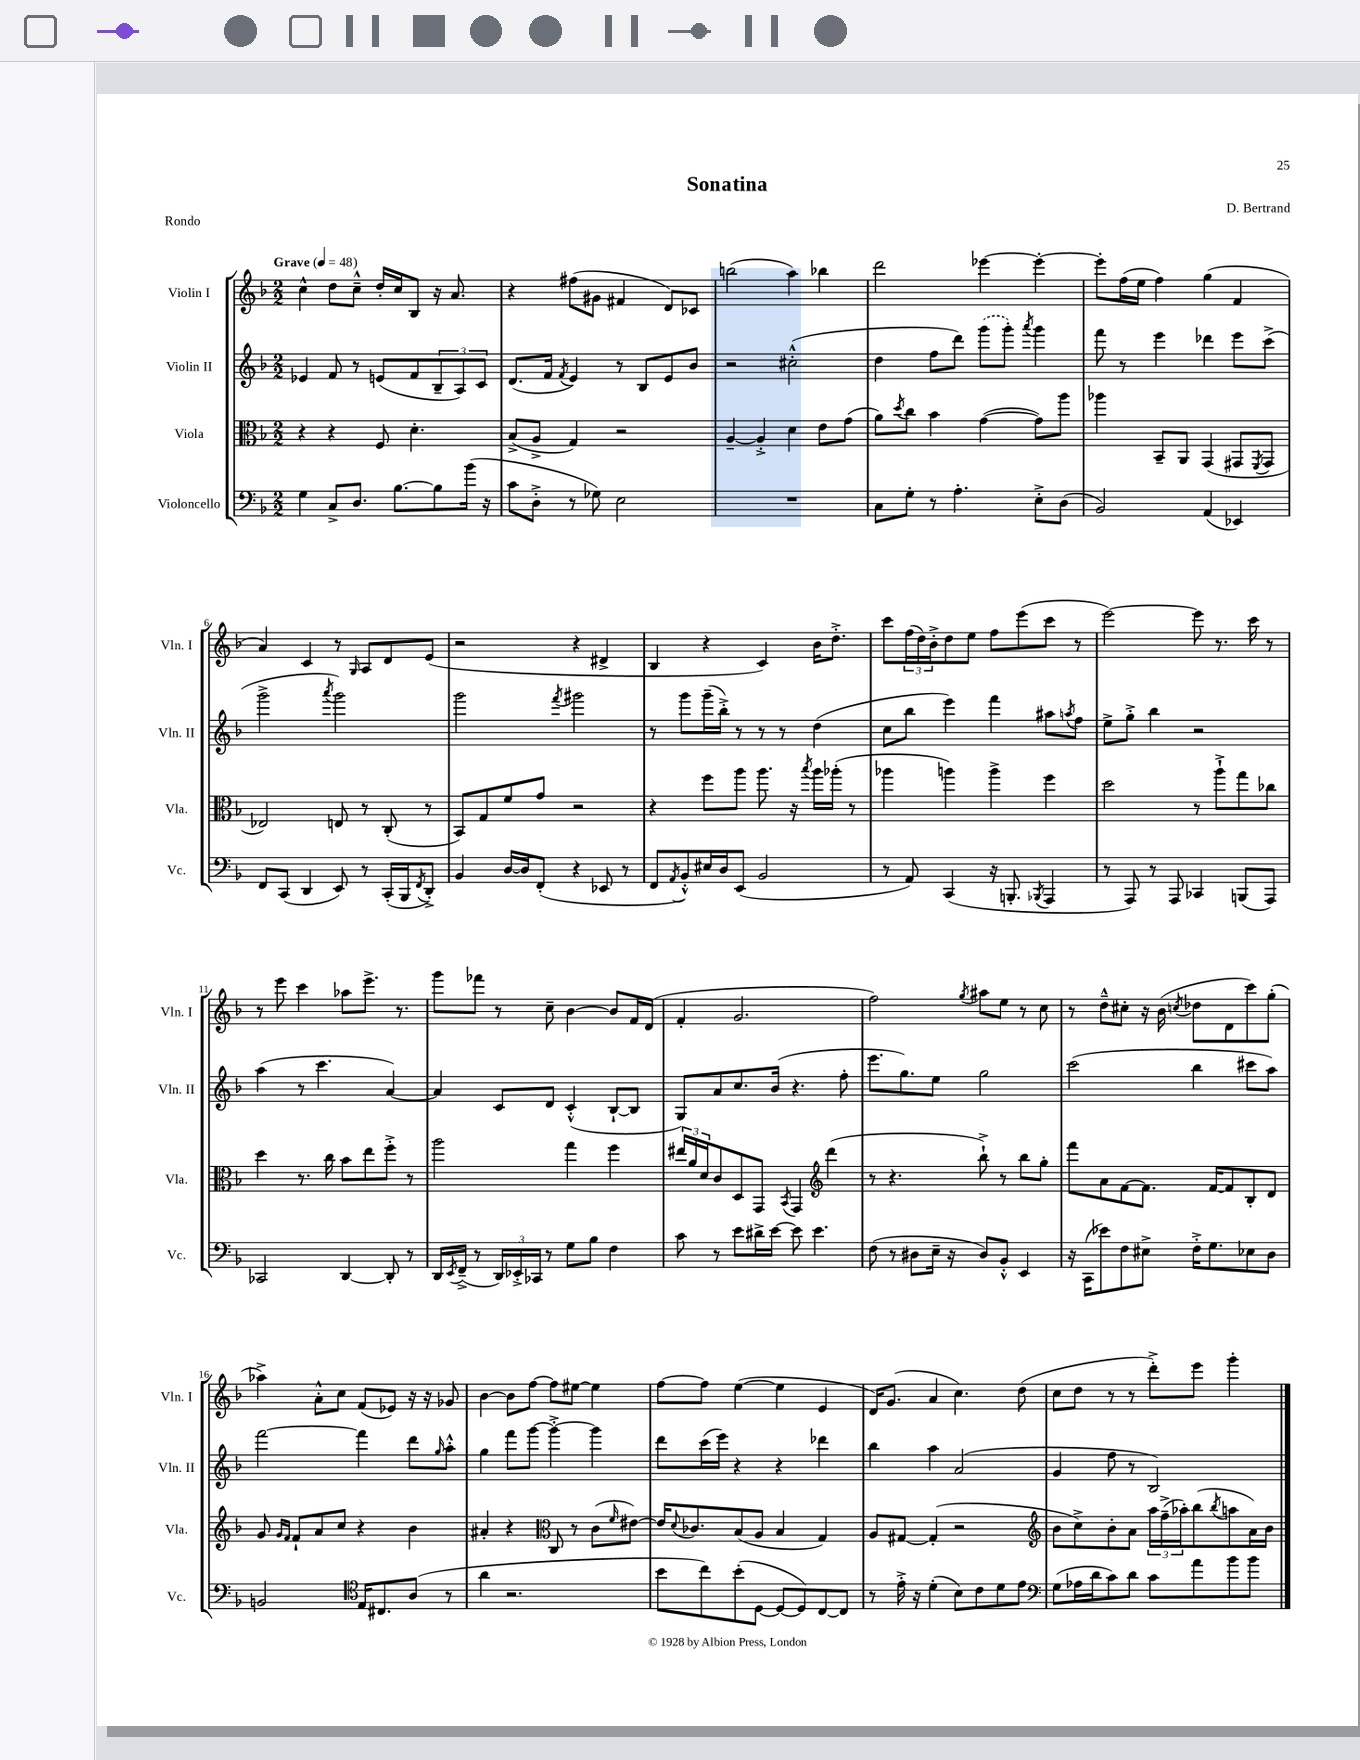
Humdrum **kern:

**kern	**kern	**kern	**kern
*part4	*part3	*part2	*part1
*staff4	*staff3	*staff2	*staff1
*I"Violoncello	*I"Viola	*I"Violin II	*I"Violin I
*I'Vc.	*I'Vla.	*I'Vln. II	*I'Vln. I
*clefF4	*clefC3	*clefG2	*clefG2
*k[b-]	*k[b-]	*k[b-]	*k[b-]
*M2/2	*M2/2	*M2/2	*M2/2
*MM48	*MM48	*MM48	*MM48
=1	=1	=1	=1
!	!	!	!LO:TX:a:B:t=Grave
4G\	4r	4e-X/	4cc^^\
8C^/L	4r	8f/	8dd\L
8.D/J	.	8r	8cc~^^\J
.	8F/	(8en/L	16dd'/LL
[8.B-\L	.	.	16cc/J
.	4.d'\	8f/	8B-/J
8B-\]	.	12B-~/	16r
.	.	.	8.a/
.	.	12A/)	.
(16b-\Jk	.	.	.
.	.	12c/J	.
16r	.	.	.
=2	=2	=2	=2
8c\L	(8B-^/L	(8.d/L	4r
8D'^\J	8A^/J	.	.
.	.	16f/Jk	.
.	.	8qf/	.
8r	4G/)	4e/)	(8ff#X\L
8G-X\)	.	.	8g#X\J
2E\	2r	8r	4f#X/
.	.	8B-/L	.
.	.	8e/	8d/L)
.	.	8b-/J	8c-X/J
=3	=3	=3	=3
1r	[4A~/	2r	(2bbn\
.	4A'^/]	.	.
.	4d\	(2cc#X'^^\	4aa\)
.	8e\L	.	4bb-X\
.	(8g\J	.	.
=4	=4	=4	=4
8C\L	8a\L)	4dd\	2ddd\
.	8qdd/	.	.
8G'\J	8cc\J	.	.
8r	4b-\	8ff\L	.
4.A'\	.	8ddd\J)	.
.	([4g\	(8ggg\L	[4eee-X\
.	.	8ggg'\J)	.
.	.	8qaaa/	.
8E'^\L	8g\L])	4ggg\	4eee-'\_
(8D\J	8aa\J	.	.
=5	=5	=5	=5
2BB-/)	4aa-X\	8fff\	8eee-'\L]
.	.	8r	(16ff\L
.	.	.	16ee\JJ
.	8BB-~/L	4eee\	4ff\)
.	8AA/J	.	.
(4AA/	(4GG/	4ddd-X\	(4gg\
4EE-X/)	8GG#X/L	8eee\L	4f/
.	8qFF/	.	.
.	8GG#/J	(8ccc^\J	.
!!LO:LB:g=z
=6	=6	=6	=6
8FF/L	2E-X/)	2ggg^\	4a/)
(8CC/J	.	.	.
4DD/	.	.	4c/
.	.	8qaaa/	.
8EE/)	8En/	2ggg\)	8r
.	.	.	16qqG/
8r	8r	.	8A/L
(16CC'/LL	(8C'/	.	8d/
16BBB-/J	.	.	.
8qFF/	.	.	.
8DD'^/J)	8r	.	(8e/J
=7	=7	=7	=7
4BB-/	8BB-/L)	2ggg\	2r
.	8G/	.	.
[16D/LL	8f/	.	.
16D/J]	.	.	.
(8FF'/J	8g/J	.	.
.	.	8qfff/	.
4r	2r	2ggg#X\	4r
8EE-X/	.	.	4d#X^/
8r	.	.	.
=8	=8	=8	=8
8FF/L	4r	8r	4B-/
8qAA/	.	.	.
8BB-'^^/)	.	8ggg\L	.
16E#X/L	8ff\L	(16ggg~\L	4r
16D/J	.	16bb-'^\JJ)	.
(8EE/J	8aa\J	8r	.
2BB-/	8.aa\	8r	4c/)
.	.	8r	.
.	16r	.	.
.	8qbb-/	.	.
.	16aa\LL	(4dd\	16b-\KL
.	(16aa-X'\JJ	.	8.dd'^\J
.	8r	.	.
=9	=9	=9	=9
8r	4aa-X\	8cc\L	8ccc\L
8AA/)	.	8bb-\J	(24ff\L
.	.	.	24dd\)
.	.	.	24b-'^\J
(4CC/	4aan\)	4eee\)	8dd\
.	.	.	8ee\J
16r	4aa^\	4fff\	8ff\L
8.BBBn'/	.	.	.
.	.	.	(8eee\
8qBBB-X/	.	.	.
4AAA/	4ff\	8aa#X\L	8ccc\J
.	.	8qaan/	.
.	.	8ff\J	8r
=10	=10	=10	=10
8r	2dd\	8ee^\L	[2eee\)
8AAA/)	.	8gg'^\J	.
8r	.	4bb-\	.
8AAA/	.	.	.
4CC-X/	8r	2r	8eee\]
.	8aa`^\L	.	8.r
(8BBBn/L	8gg\	.	.
.	.	.	16ccc\
8AAA/J)	8cc-X\J	.	8r
!!LO:LB:g=z
=11	=11	=11	=11
2CC-X/	4dd\	(4aa\	8r
.	.	.	8eee\
.	8.r	8r	4ccc\
.	.	4.ccc\	.
.	16cc\	.	.
[4DD/	8b-\L	.	8aa-X\L
.	8ee\	.	8.eee^\J
8DD'/]	8ff'^\J	[4a/)	.
.	.	.	8.r
8r	8r	.	.
=12	=12	=12	=12
16DD/LL	2aa\	4a/]	8ggg\L
8qEE/	.	.	.
(16FF~^/JJ	.	.	.
8r	.	.	8fff-X\J
24DD/LL)	.	8c/L	8r
24EE-X'^/	.	.	.
24CC-X/JJ	.	.	.
8r	.	8d/J	8cc~\
8G\L	4gg\	(4c'^^/	[4b-\
8B-\J	.	.	.
4F\	4ff\	[8B-`/L	8b-/L]
.	.	8B-/J]	16f/L
.	.	.	(16d/JJ
=13	=13	=13	=13
8c\	24ee#X/LL	8G/L)	4f'/
.	24a/	.	.
.	24d/J	.	.
8r	8c/	8a/	.
8e\L	8D/	8.cc/	2.g/
16d#X^\L	8GG/J	.	.
[16e\JJ	.	(16b-/Jk	.
.	8qBB-/	.	.
8e\]	4GG/	4.r	.
4.e\	.	.	.
*	*clefG2	*	*
.	(4ddd\	.	.
.	.	8ff'\	.
=14	=14	=14	=14
(8F\	8r	8.eee\L	2ff\)
8r	4.r	.	.
.	.	8.gg\)	.
8D#X\L	.	.	.
16E~\Jk	.	8ee\J	.
16r	.	.	.
.	.	.	8qgg/
8D#/L)	8bb-`^\)	2gg\	8aa#X\L
8BB-'^^/J	8r	.	8ee\J
4EE/	8bb-\L	.	8r
.	8gg'\J	.	8cc\
=15	=15	=15	=15
16r	8fff\L	(2ccc\	8r
(16CC\KL	.	.	.
8e-X\)	8a\	.	8dd~^^\L
8F\	[8f\	.	8cc#X'\J
8E#X^\J	8.f\J]	.	16r
.	.	.	(16b-\
.	.	.	8qccn/
16F'^\KL	.	4bb-\	8dd-X\L
8.G\	[16f/KL	.	.
.	8f/]	.	8d\
8E-X\	8B-'/	8ccc#X\L	8ccc\)
8D\J	8d/J	8aa\J)	(8gg'\J
!!LO:LB:g=z
=16	=16	=16	=16
2BBn/	8g/	[2fff\	4aa-X^\)
.	16qqg/LL	.	.
.	16qqf/JJ	.	.
.	8f`/L	.	.
.	8a/	.	8a'^^\L
.	8cc/J	.	8cc\J
*clefC4	*	*	*
16E/KL	4r	4fff\]	(8f/L
8.C#X/	.	.	.
.	.	.	8e-X/J)
(8A/J	4b-\	8ddd\L	16r
.	.	.	16r
.	.	16qqgg/	.
8r	.	8aa'^^\J	8g-X/
=17	=17	=17	=17
4a\	4a#X'/	4gg\	[4b-\
2.r	4r	8fff\L	8b-\L]
.	.	[8ggg\J	[8ff\J
*	*clefC3	*	*
.	8C/	4ggg'^\_	8ff\L]
.	8r	.	[8ee#X\J
.	(8c\L	4ggg\]	4ee#\]
.	16qqf/	.	.
.	[8e#X\J)	.	.
=18	=18	=18	=18
8b-\L	16e#/KL]	8ddd\L	[8ff\L
.	8qqd/	.	.
.	8.c-X/	.	.
8cc\)	.	(16ccc\L	8ff\J]
.	.	16eee\JJ)	.
(8b-'\	(8B-/	4r	([4ee\
[8D\J	8A/J	.	.
8D/L_	4B-/	4r	4ee\]
8D/])	.	.	.
[8C/	4G/)	4ddd-X\	4e/
8C/J]	.	.	.
=19	=19	=19	=19
8r	8A/L	4bb-\	16d/KL)
.	.	.	(8.g/J
16e'^\	[8G#X/J	.	.
16r	.	.	.
(4d'\	(4G#'/]	4aa\	4a/
8B-\L)	2r	(2a/	4.cc\)
8c\	.	.	.
8d\	.	.	.
8e\J	.	.	(8dd\
=20	=20	=20	=20
*clefF4	*clefG2	*	*
(8G\L	8b-\L	4g/	8cc\L
16A-X\L	8cc^\)	.	8dd\J
16d\J	.	.	.
8c\)	8b-'\	8ff\	8r
8d\J	8a\J	8r	8r
8c\L	24aa\LL	2B-/)	8ddd'^\L)
.	(24ff~^\	.	.
.	24aa-X'\J)	.	.
8a\	(8bb-\	.	8eee\J
.	8qbb-/	.	.
8b-\	8aan\	.	4ggg'\
8b-\J	16a\L)	.	.
.	16b-\JJ	.	.
==	==	==	==
*-	*-	*-	*-
